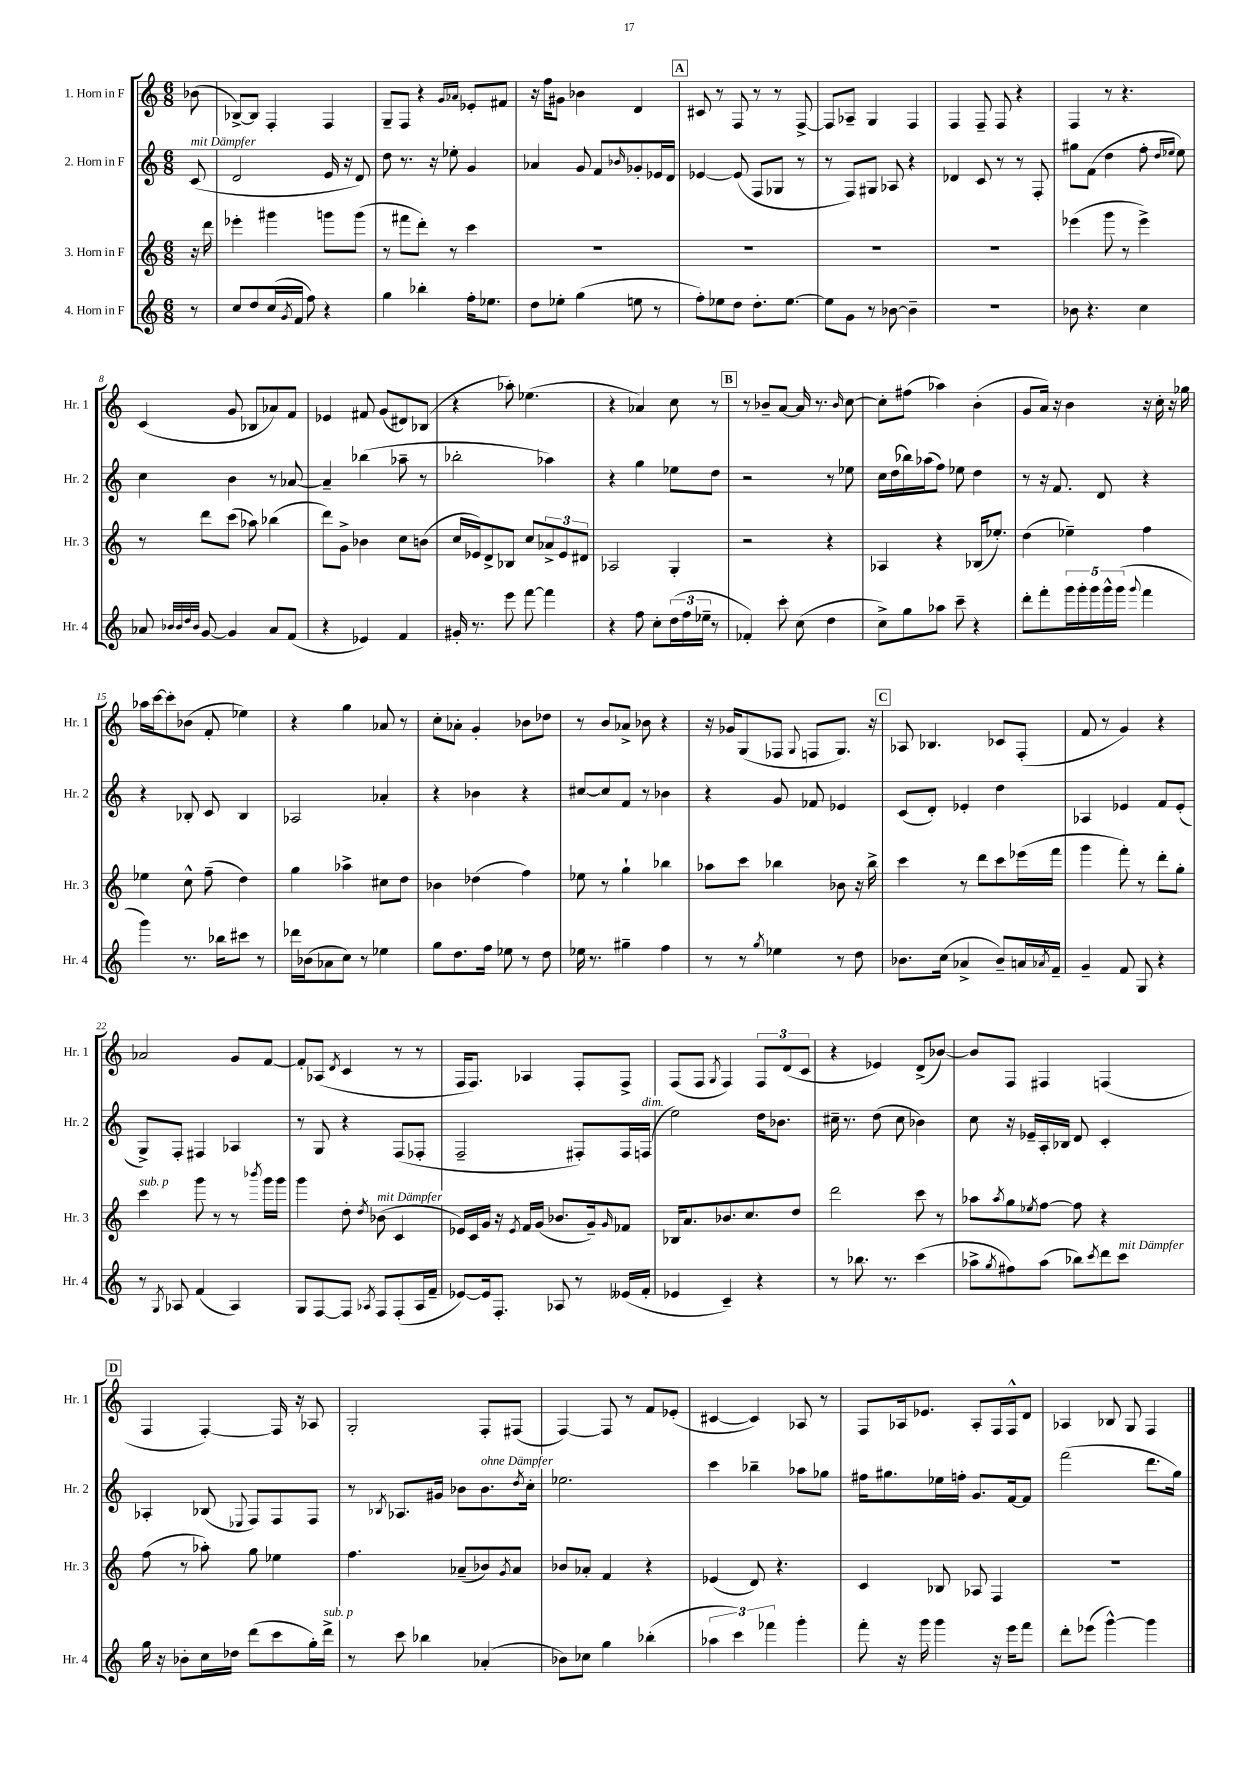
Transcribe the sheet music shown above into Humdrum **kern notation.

**kern	**kern	**kern	**kern
*part4	*part3	*part2	*part1
*staff4	*staff3	*staff2	*staff1
*I"4. Horn in F	*I"3. Horn in F	*I"2. Horn in F	*I"1. Horn in F
*I'Hr. 4	*I'Hr. 3	*I'Hr. 2	*I'Hr. 1
*clefG2	*clefG2	*clefG2	*clefG2
*k[]	*k[]	*k[]	*k[]
*M6/8	*M6/8	*M6/8	*M6/8
=	=	=	=
!	!	!LO:TX:a:i:t=mit Dämpfer	!
8r	16r	(8c/	(8b-X\
.	16ddd\	.	.
=1	=1	=1	=1
8cc/L	4eee-X'\	2d/	[8B-X^/L)
8dd/	.	.	8B-/J]
(16cc/L	4ggg#X\	.	4F'/
8qg/	.	.	.
16f/JJ	.	.	.
8ff\)	.	.	.
4r	8gggn\L	16e/	4F/
.	.	16r	.
.	(8ggg\J	8d/)	.
=2	=2	=2	=2
4gg\	8r	8dd\	8G~/L
.	8fff#X\L	8.r	8F/J
4bb-X'\	8ddd'\J)	.	4r
.	.	16r	.
.	8r	8ee-X'\	.
.	.	.	16qqg/LL
.	.	.	16qqa-X/JJ
16ff'\KL	4ccc\	4g/	8e-X'/L
8.ee-X\J	.	.	.
.	.	.	8f#X/J
=3	=3	=3	=3
8dd\L	2.r	4a-X/	16r
.	.	.	16ff\KL
8ee-X'\J	.	.	8g#X\J
(4gg\	.	8g/	4b-X\
.	.	8f/L	.
.	.	16qqb-X/	.
8een\	.	8g-X'/	4d/
8r	.	16e-X/L	.
.	.	16d/JJ	.
!!LO:REH:place=s1:t=A
=4	=4	=4	=4
8ff'\L)	2.r	[4e-X/	8c#X/
8ee-X\	.	.	8r
8dd\J	.	(8e-/]	8F/
8.dd'\L	.	8F/L	8r
.	.	8G-X/J	8r
[8.ee-\J	.	.	.
.	.	8r	[8F^/
=5	=5	=5	=5
8ee-\L]	2.r	8r	8F/L]
8g\J	.	8F/L)	8A-X~/J
8r	.	8G#X/J	4G/
[8b-X\	.	8A-X/	.
4b-~\]	.	4r	4F/
=6	=6	=6	=6
2.r	2.r	4d-X/	4F/
.	.	8c/	8F~/
.	.	8r	8F/
.	.	8r	4r
.	.	8F'/	.
=7	=7	=7	=7
8b-X\	(4eee-X\	8gg#X\L	4F/
4.r	.	(8f\J	.
.	8ggg\	4dd\	8r
.	8r	.	4.r
4cc\	4eee-^\)	8ff'\	.
.	.	16qqdd/LL	.
.	.	16qqee-X/JJ	.
.	.	8ee-\)	.
!!LO:LB:g=z
=8	=8	=8	=8
8a-X/	8r	4cc\	(4c/
32qqb-X/LLL	.	.	.
32qqb-/	.	.	.
32qqdd/	.	.	.
32qqb-/JJJ	.	.	.
[8g/	8ddd\L	.	.
4g/]	(8ccc\J	4b\	8g/
.	8aa-X\)	.	8B-X/L
8a-/L	(4bb-X\	8r	8a-X/)
(8f/J	.	[8a-X/	8f/J
=9	=9	=9	=9
4r	8ddd\L)	4a-~/]	4e-X/
.	8g^\J	.	.
4e-X/)	4b-X\	(4bb-X\	8f#X/
.	.	.	(8g/L
4f/	8cc\L	8aa-X~\	8d#X/)
.	(8bn\J	8r	(8B-X/J
=10	=10	=10	=10
16g#X'/	16cc/LL	2bb-X'\	4r
8.r	16e-X/J)	.	.
.	8d^/	.	.
8eee\	8B-X/J	.	8aa-X'\)
[8fff\	8cc/L	.	(4.ee-X\
4fff\]	12a-X^/	4aa-X\)	.
.	12e-/	.	.
.	12d#X/J	.	.
=11	=11	=11	=11
4r	2A-X/	4r	4r
8ff\	.	4gg\	4a-X/)
8cc'\L	.	.	.
(24dd\L	4G'/	8ee-X\L	8cc\
24ff\	.	.	.
24ee-X~\JJ	.	.	.
8r	.	8dd\J	8r
!!LO:REH:place=s1:t=B
=12	=12	=12	=12
4f-X'/)	2r	2r	8r
.	.	.	8b-X~/L
8ccc'\	.	.	[8a/J
(8cc\	.	.	16a/]
.	.	.	8.r
4dd\	4r	8r	.
.	.	.	16qqb-/
.	.	8ee-X\	[8cc\
=13	=13	=13	=13
8cc^\L)	4A-X/	16cc\LL	8cc'\L]
.	.	(16dd\	.
8gg\	.	16bb-X\)	(8ff#X\J
.	.	(16aa-X\J	.
8aa-X\J	4r	8ff\J)	4aa-X\)
8ccc~\	.	8ee-X\	.
4r	(16B-X/KL	4dd\	(4b'\
.	8.ee-X'/J)	.	.
=14	=14	=14	=14
8ddd'\L	(4dd\	8r	8g/L
8fff'\	.	16r	16a/Jk)
.	.	8.f/	16r
20ggg\L	4ee-X~\)	.	4b\
20ggg'\	.	.	.
20ggg\	.	.	.
.	.	8d/	.
20ggg^^\	.	.	.
(20ggg\JJ	.	.	.
8qqggg/	.	.	.
4fff\	4ff\	4r	16r
.	.	.	16cc'\
.	.	.	16r
.	.	.	16gg-X\
!!LO:LB:g=z
=15	=15	=15	=15
4ggg\)	4ee-X\	4r	16aa-X\LL
.	.	.	[16ccc\J
.	.	.	8ccc'\]
8.r	8cc^^\	8B-X'/	(8b-X\J
.	(8ff~\	8c/	8f'/
16bb-X\KL	.	.	.
8ccc#X\J	4dd\)	4B-/	4ee-X\)
8r	.	.	.
=16	=16	=16	=16
16ddd-X\LL	4gg\	2A-X/	4r
(16b-X\J	.	.	.
8a-X\	.	.	.
8cc\J)	4aa-X^\	.	4gg\
8r	.	.	.
4ee-X\	8cc#X\L	4a-X'/	8a-X/
.	8dd\J	.	8r
=17	=17	=17	=17
8gg\L	4b-X\	4r	8cc'\L
8.dd\	.	.	8a-X'\J
.	(4dd-X\	4b-X\	4g'/
16ff\Jk	.	.	.
8ee-X\	.	.	.
8r	4ff\)	4r	8b-X\L
8dd\	.	.	8dd-X\J
=18	=18	=18	=18
16ee-X\	8ee-X\	[8cc#X/L	8r
8.r	.	.	.
.	8r	8cc#/]	8b/L
4gg#X~\	4gg`\	8f/J	8a-X^/J
.	.	8r	8b-X\
4ff\	4bb-X\	4b-X\	4r
=19	=19	=19	=19
8r	8aa-X\L	4r	16r
.	.	.	16g-X/KL
8r	8ccc\J	.	(8G/
8qgg/	.	.	.
4ee-X\	4bb-X\	8g/	8F-X/J
.	.	.	8qqG/
.	.	8f-X/	8Fn/L
8r	8b-X\	4e-X/	8.G/J)
8dd\	16r	.	.
.	16bb-^\	.	16r
!!LO:REH:place=s1:t=C
=20	=20	=20	=20
8.b-X\L	4ccc\	(8c/L	8A-X/
.	.	8d'/J)	4.B-X/
(16cc\Jk	.	.	.
4a-X^/	8r	4e-X'/	.
.	8ddd\L	.	.
8b-~/L)	8ccc\	4dd\	8c-X/L
16an/L	(16eee-X\L	.	(8F'/J
8qa-X/	.	.	.
16f~/JJ	16fff\JJ	.	.
=21	=21	=21	=21
4g~/	4ggg\	4A-X/	8f/
.	.	.	8r
8f/	8fff'\)	4e-X/	4g/)
8G/	8r	.	.
4r	8ddd'\L	8f/L	4r
.	8gg'\J	(8e-'/J	.
!!LO:LB:g=z
=22	=22	=22	=22
!	!LO:TX:a:i:t=sub. p	!	!
8r	4ccc\	8G^/L)	2a-X/
8qG/	.	.	.
8A-X/	.	8F'/J	.
(4f/	8ggg\	4F#X/	.
.	8r	.	.
4A-/)	8r	4A-X/	8g/L
.	8qbbb-X/	.	.
.	16ggg\LL	.	[8f/J
.	16ggg\JJ	.	.
=23	=23	=23	=23
8G/L	4ggg\	8r	8f'/L]
[8F/	.	8G/	(8A-X/J
.	.	.	8qd/
8F/J]	8dd'\	4r	4c/
8qA-X/	8qdd/	.	.
!	!LO:TX:a:i:t=mit Dämpfer	!	!
8F/L	(8b-X\	.	.
(8F'/	4c/	(8F/L	8r
16A-/L	.	8F-X'/J	8r
16f~/JJ	.	.	.
=24	=24	=24	=24
[8e-X/L)	16e-X/LL)	2F~/	16F/KL
.	16c/	.	8.F/J)
16e-/k]	16g/JJ	.	.
8.F'/J	16r	.	.
.	8qe-/	.	.
.	16f/LL	.	4A-X/
.	(16g/JJ	.	.
8A-X/	8.b-X/L	.	.
8r	.	8F#X'/L)	8F'/L
.	16g~/k)	.	.
.	16qqg/	.	.
(16e--X/LL	8f-X/J	16F#/L	8F^/J
!	!	!LO:TX:a:i:t=dim.	!
16f'/JJ	.	(16Fn/JJ	.
=25	=25	=25	=25
4e-X/	16B-X/KL	2ee\)	(8F/L
.	8.a/	.	.
.	.	.	8F/J
.	.	.	8qG/
4c~/)	8.b-X/	.	4F/)
.	8.cc/	.	.
4r	.	16dd\KL	12F/L
.	.	8.b-X\J	.
.	.	.	(12d/
.	8dd/J	.	.
.	.	.	12c/J
=26	=26	=26	=26
8r	2ddd\	16cc#X~\	4r
.	.	8.r	.
8.bb-X\	.	.	.
.	.	(8dd\	4e-X/)
8.r	.	.	.
.	.	8cc#\	.
(4ccc\	8ccc\	4b-X\)	(8d^/L
.	8r	.	[8b-X/J)
=27	=27	=27	=27
8aa-X^\L	8aa-X\L	8cc\	8b-/L]
8qgg/	8qaa-/	.	.
8ff#X\)	8gg\	16r	8F/J
.	.	16e-X~/LL	.
.	8qee-X/	.	.
(8aa-\J	[8ff\J	16A'/	4F#X/
.	.	16B-X/JJ	.
8bb-X\L)	8ff\]	8d/	.
8qccc/	.	.	.
8ddd\	4r	4c'/	(4Fn/
!LO:TX:a:i:t=mit Dämpfer	!	!	!
8ccc\J	.	.	.
!!LO:LB:g=z
!!LO:REH:place=s1:t=D
=28	=28	=28	=28
16gg\	(8ff\	4A-X'/	4F/
16r	.	.	.
8b-X'\L	8r	.	.
16cc\L	8aa-X'\)	(8B-X/	[4F'/)
16dd-X\JJ	.	.	.
.	.	8qqE-X/	.
(8ddd\L	8gg\	8F/L)	.
8ccc\	4ee-X\	8F/	16F/]
.	.	.	16r
16gg'\L)	.	8F/J	8A-X/
!LO:TX:a:i:t=sub. p	!	!	!
16ddd^\JJ	.	.	.
=29	=29	=29	=29
8r	4.ff\	8r	2G'/
.	.	8qB-X/	.
8ccc\	.	8.A-X/L	.
4bb-X\	.	.	.
.	.	16g#X/Jk	.
.	(8a-X~/L	8b-X\L	.
!	!	!LO:TX:a:i:t=ohne Dämpfer	!
(4a-X'/	8b-X/)	8.b-\	8F'/L
.	8qg/	.	.
.	8a-/J	.	(8F#X/J
.	.	8qdd/	.
.	.	16cc'\Jk	.
=30	=30	=30	=30
8b-X\L)	8b-X/L	2.ee-X\	[4F/)
8cc-X\J	8a-X'/J	.	.
4gg\	4f/	.	8F/]
.	.	.	8r
(4bb-X'\	4r	.	8f/L
.	.	.	(8e-X'/J
=31	=31	=31	=31
6aa-X\	(4e-X/	4ccc\	[4c#X/
6ccc\)	.	.	.
.	8d/)	4bb-X~\	4c#/])
6fff-X\	.	.	.
.	4.r	.	.
4ggg'\	.	8aa-X\L	8A-X/
.	.	8gg-X\J	8r
=32	=32	=32	=32
8fff'\	4c/	16ff#X\KL	8F/L
.	.	8.gg#X\	.
16r	.	.	16A-X/k
16ggg\	.	.	8.e-X/J
4ggg\	8B-X/	16ee-X\L	.
.	.	16ffn'\JJ	.
.	8A-X/	8.g/L	8A-'/L
16r	4F/	.	16F/L
16eee\KL	.	[16f/k	16F^^/J
8fff\J	.	8f/J]	8d/J
=33	=33	=33	=33
8ddd'\L	2.r	(2fff\	4A-X/
(8eee-X\J	.	.	.
[4ggg^^\)	.	.	8B-X/
.	.	.	8G/
4ggg\]	.	8.ddd\L	4F/
.	.	16gg\Jk)	.
==	==	==	==
*-	*-	*-	*-
